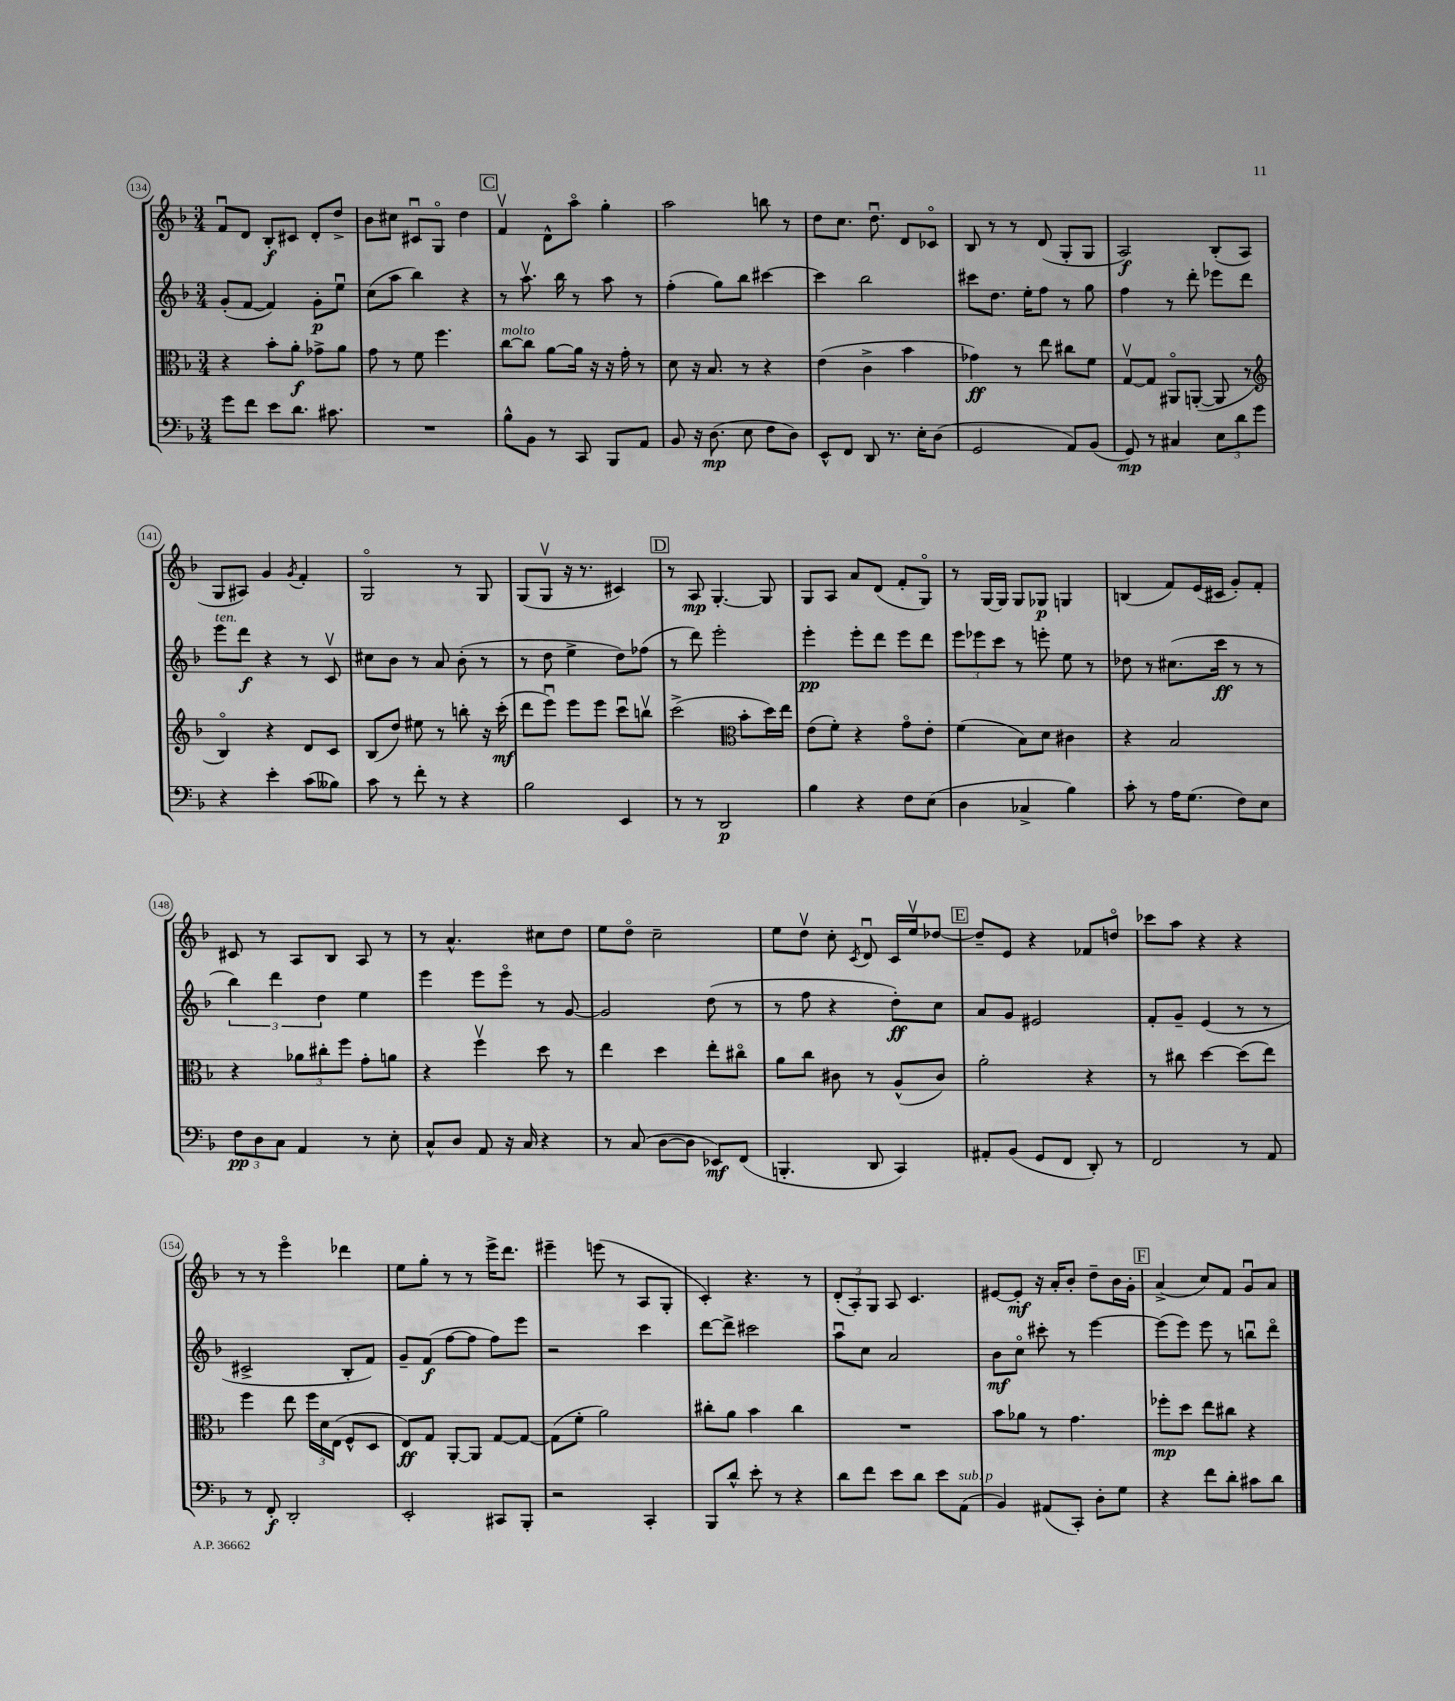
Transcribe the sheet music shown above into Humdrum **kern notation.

**kern	**kern	**kern	**kern
*staff4	*staff3	*staff2	*staff1
*clefF4	*clefC3	*clefG2	*clefG2
*k[b-]	*k[b-]	*k[b-]	*k[b-]
*M3/4	*M3/4	*M3/4	*M3/4
8g	4r	(8g'	8fu
8f	.	[8f	8d
8e	8b-'	4f])	8B-'
8.d	8a'	.	8c#
.	8g-^	8g'	8d'
8.c#	.	.	.
.	8a	8eeu	8dd^
=	=	=	=
2.r	8g	(8cc	8b-
.	8r	8aa	8cc#
.	8f	4bb-)	8c#u
.	4.ff	.	8Go
.	.	4r	4dd
=	=	=	=
8B-^^	[8cc	8r	4fv
8BB-	8cc]	8.aav	.
8r	[8a	.	8d^^
.	.	16bb-	.
8CC	16a]	8r	8aao
.	16r	.	.
8BBB-	16r	8aa	4gg'
.	16g'	.	.
8AA	8r	8r	.
=	=	=	=
8BB-	8d	(4ff'	2aa
16r	16r	.	.
(8.D	8.B-	.	.
.	.	8gg)	.
8E	8r	8bb-	.
8F	4r	[4ccc#	8bb
8D)	.	.	8r
=	=	=	=
8EE^^	(4e	4ccc#]	8dd
8FF	.	.	8.cc
8DD	4c^	2bb-	.
.	.	.	8.ddu
8.r	.	.	.
.	4b-	.	8d
16E'	.	.	.
(8D	.	.	8c-o
=	=	=	=
2GG	4g-)	8ccc#	8B-
.	.	8.dd	8r
.	8r	.	8r
.	.	16ee'	.
.	8ee	8ff	(8d
8AA)	8cc#	8r	8G'
(8BB-	8f	8gg	8G
=	=	=	=
8GG)	[8Gv	4ff	2A)
8r	8G]	.	.
4C#	8AA#o	8r	.
.	([8AA'	8ddd'	.
12E	8AA]	8eee-	(8B-'
12d	.	.	.
.	8r	8ddd	8A
12g	.	.	.
=	=	=	=
*	*clefG2	*	*
4r	4B-o)	8eee	8G
.	.	8ddd	8A#)
4e'	4r	4r	4g
.	.	.	8qg
(8c	8d	8r	4f'
8B--)	8c	8cv	.
=	=	=	=
8c	(8B-	8cc#	2Go
8r	8dd)	8b-	.
8f'	8ee#	8r	.
8r	8r	8a	.
4r	8bb'	(8b-'	8r
.	16r	8r	8G
.	(16ccc'	.	.
=	=	=	=
2B-	8ddd	8r	(8G
.	8eeeu)	8dd	8Gv
.	8eee	4ee^	16r
.	.	.	8.r
.	8eee	.	.
4EE	8cccu	8dd)	4c#)
.	8bbv	(8ff-	.
=	=	=	=
8r	(2ccc^	8r	8r
8r	.	8ddd)	8A
2DD	.	2eee'	[4.G'
*	*clefC3	*	*
.	8b-'	.	.
.	16dd)	.	8G]
.	16ee	.	.
=	=	=	=
4B-	(8e	4eee'	8G
.	8f')	.	8A
4r	4r	8eee'	8a
.	.	8ddd	(8d
8F	8go	8eee	8f'
(8E	8e'	8ddd	8Go)
=	=	=	=
4D	(4f	12eee	8r
.	.	12eee-	.
.	.	.	[16G
.	.	12ccc	.
.	.	.	16G]
4C-^	8B-)	8r	8G
.	8d	8eee'	8G-
4B-)	4c#	8ee	4G
.	.	8r	.
=	=	=	=
8c'	4r	8dd-	(4B
8r	.	8r	.
16A	2B-	(8.cc#	8f)
(8.G	.	.	.
.	.	.	(16e
.	.	16ccc	16c#
8F)	.	8r	8g')
8E	.	8r	8f'
=	=	=	=
12F	4r	6bb-)	8c#
12D	.	.	.
.	.	.	8r
12C	.	6ddd	.
4AA	12a-	.	8A
.	12cc#'	6dd	.
.	.	.	8B-
.	12ff	.	.
8r	8g'	4ee	8A
8E'	8a	.	8r
=	=	=	=
8C^^	4r	4eee	8r
8D	.	.	4.a^^
8AA	4ffv	8eee	.
16r	.	8eeeo	.
16C	.	.	.
4r	8dd	8r	8cc#
.	8r	[8g	8dd
=	=	=	=
8r	4ee	2g]	8ee
(8C	.	.	8ddo
[8D	4dd	.	2cc~
8D]	.	.	.
8EE-)	8ee'	(8dd	.
(8FF	8cc#o	8r	.
=	=	=	=
4.BBB'	8a	8r	8ee
.	8cc	8ff	8ddv
.	8c#	4r	8cc'
.	.	.	8qc
8DD	8r	.	8du
4CC)	(8A^^	8dd')	16c
.	.	.	16eev
.	8c#)	8cc	[8dd-
=	=	=	=
8AA#'	2a'	8a	8dd-~]
(8BB-	.	8g	8e
8GG	.	2e#	4r
8FF	.	.	.
8DD')	4r	.	8f-
8r	.	.	8ddo
=	=	=	=
2FF	8r	8f'	8ccc-
.	8cc#	8g~	8aa
.	[4dd	(4e	4r
8r	(8dd]	8r	4r
8AA	8ee)	8r	.
=	=	=	=
8r	4ff	2c#^	8r
8FF'	.	.	8r
2DD'	8ee	.	4eeeo
.	24ff	.	.
.	24d	.	.
.	(24E	.	.
.	8F^^	8B-'	4ddd-
.	8D	8f)	.
=	=	=	=
2EE'	8E)	8g~	8ee
.	8G	(8f	8gg'
.	[8AA'	[8ff	8r
.	8AA]	8ff]	8r
8CC#	[8G	8ff)	16eee^
.	.	.	8.ddd
8BBB-'	8G_	8eee	.
=	=	=	=
2r	(8G]	2r	4eee#~
.	8f'	.	.
.	2a)	.	(8eee
.	.	.	8r
4CC'	.	4ccc	8A
.	.	.	8G'
=	=	=	=
8BBB-	8cc#'	[8ddd	4c')
8d^^	8a	8ddd^]	.
8e'	4b-	2ccc#	4.r
8r	.	.	.
4r	4cc#	.	.
.	.	.	8r
=	=	=	=
8d	2.r	8aau	(12d'
.	.	.	12A')
8f	.	8cc	.
.	.	.	12G
8e	.	2a	8A
8d	.	.	4.c
8e	.	.	.
(8AA	.	.	.
=	=	=	=
4BB-)	8b-	8b-	[8e#
.	8a-	8cco	8e#']
(8AA#	8r	8ccc#'	16r
.	.	.	16a'
8CC')	4.g	8r	8b-'
8D'	.	[4eee	8dd~
8G	.	.	16b-
.	.	.	16g'
=	=	=	=
4r	8ff-'	(8eee]	(4a^
.	8dd	8eee)	.
8f	8ee	8eee	8cc)
8d'	8cc#	8r	8f
8c#	4r	8bbu	8gu
8d	.	8dddo	8a
==	==	==	==
*-	*-	*-	*-
